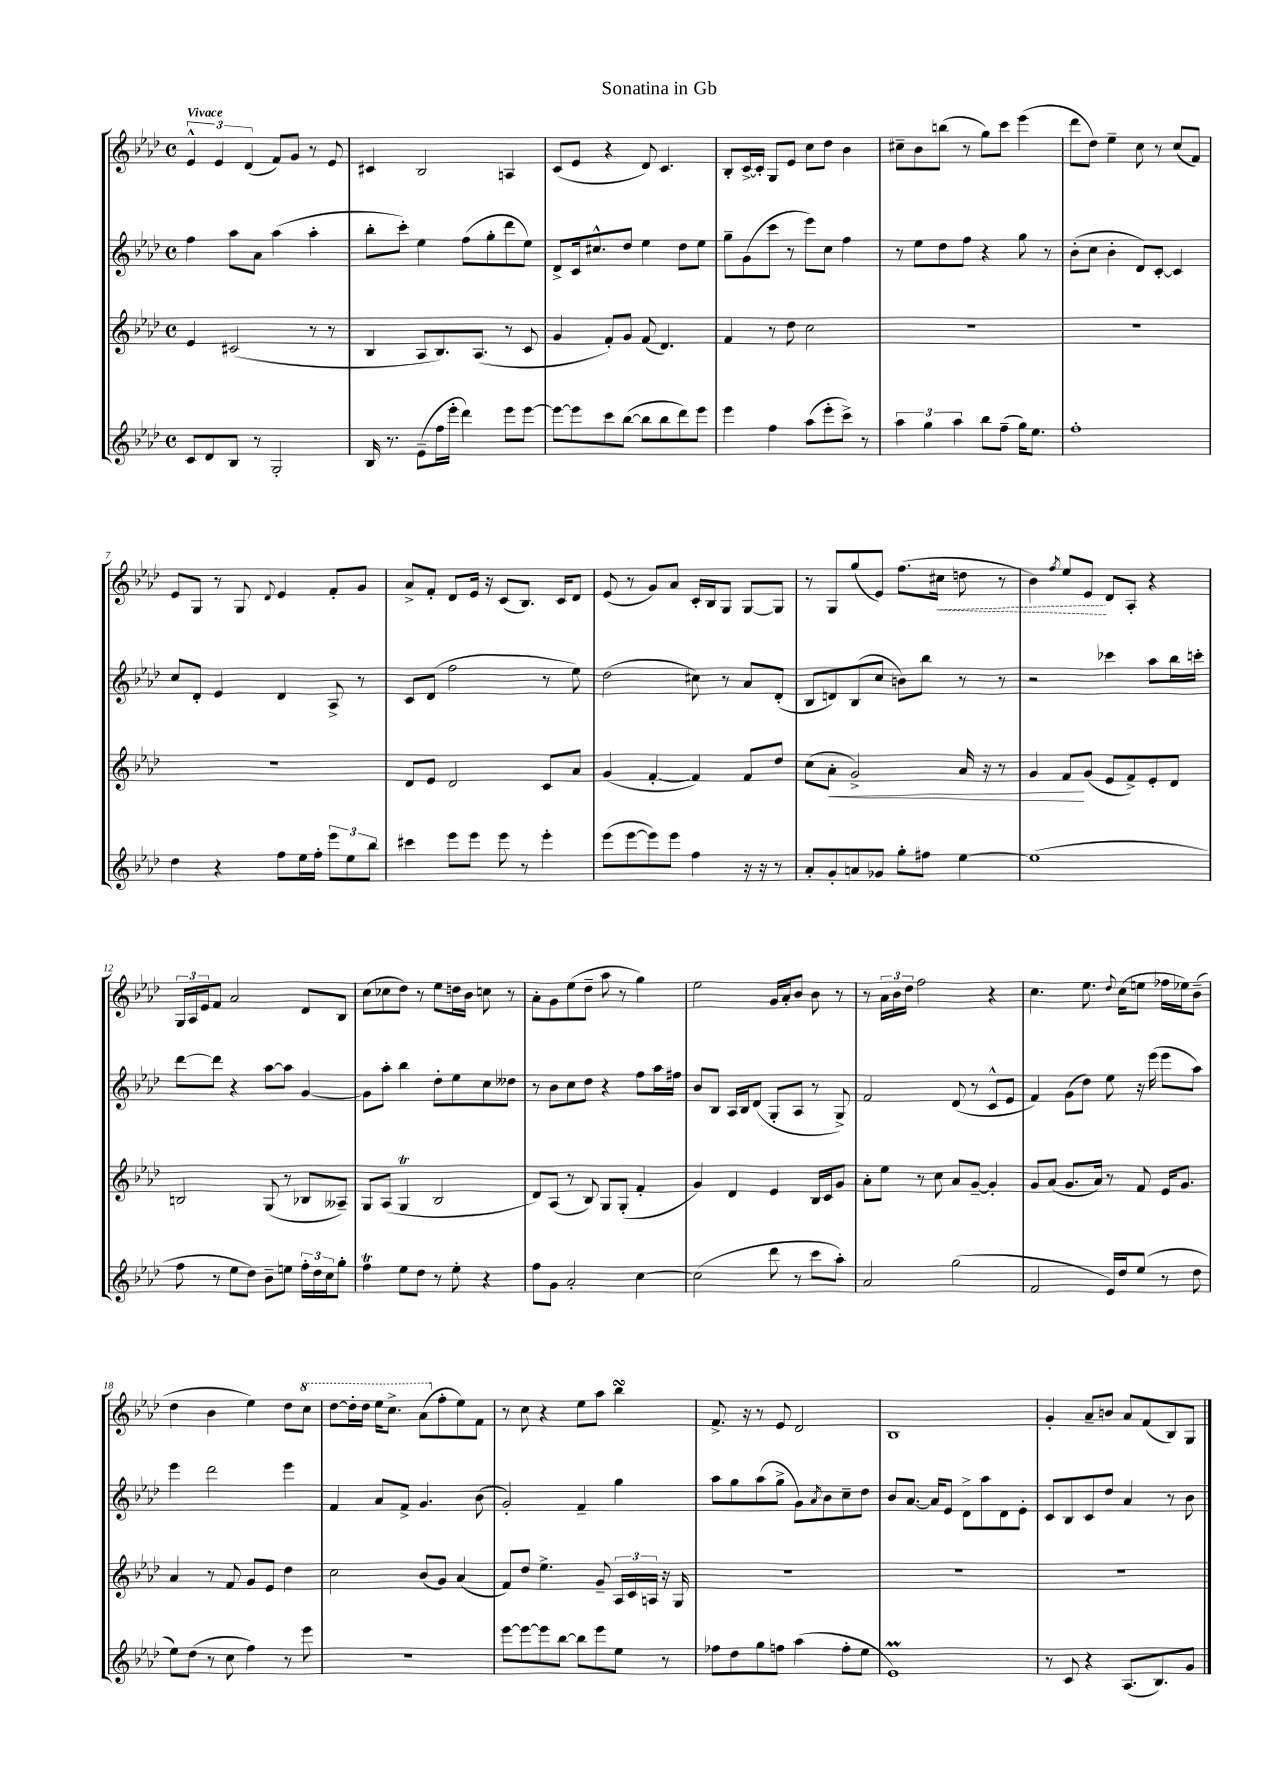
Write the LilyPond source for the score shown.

\header { title = "Sonatina in Gb" }
<<
\new StaffGroup <<
\new Staff = "s0" {
    \clef treble \key aes \major \defaultTimeSignature \time 4/4 \tempo "Vivace"
    \tuplet 3/2 { ees'4-^ ees'4 des'4( } f'8) g'8 r8 ees'8 |
    cis'4 bes2 a4 |
    c'8( ees'8 r4 des'8) c'4. |
    bes8-. c'16~-> c'16-. g8 ees'8 c''8 des''8 bes'4 |
    cis''8-- bes'8 b''8( r8 g''8) c'''8 ees'''4( |
    des'''8 des''8) ees''4-- c''8 r8 c''8( f'8) |
    ees'8 g8 r8 g8 \appoggiatura { des'8 } ees'4 f'8-. g'8 |
    aes'8-> f'8-. des'8 ees'16 r16 c'8( bes8.) c'16 des'8 |
    ees'8( r8 g'8) aes'8 c'16-. bes16 g8 g8~ g8 |
    r8 g8 g''8( ees'8) f''8.( \once \override Hairpin.style = #'dashed-line cis''16\< d''8 r8 |
    bes'4) \acciaccatura { f''8 } ees''8 ees'8\! des'8 aes8-. r4 |
    \tuplet 3/2 { g16 aes16 ees'16 } f'8 aes'2 des'8 bes8 |
    c''8( ces''8 des''8) r8 ees''8 d''16 bes'16 c''8 r8 |
    aes'8-. g'8 ees''8( des''8-- aes''8 r8 g''4) |
    ees''2 g'16 aes'16-. bes'8 bes'8 r8 |
    r8 \tuplet 3/2 { aes'16 bes'16 des''16 } f''2 r4 |
    c''4. ees''8. \appoggiatura { des''8 } c''16( e''8 fes''16 ees''16) bes'8--( |
    des''4 bes'4 ees''4) des''8 \ottava #1 c'''8 |
    des'''8~ des'''16-. des'''16 ees'''16 c'''8.-> aes''8( \ottava #0 f''8-. ees''8) f'8 |
    r8 c''8 r4 ees''8 aes''8 bes''4\turn |
    f'8.-> r16 r8 ees'8 des'2 |
    bes1 |
    g'4-. aes'8-- b'8 aes'8 f'8( bes8) g8 \bar "|." |
}
\new Staff = "s1" {
    \clef treble \key aes \major \defaultTimeSignature \time 4/4
    f''4 aes''8 aes'8 aes''4( aes''4-. |
    bes''8-. c'''8-.) ees''4 f''8( g''8-. des'''8 ees''8) |
    des'8-> c'16 cis''8.-^ des''8 ees''4 des''8 ees''8 |
    g''8-- g'8( c'''8 r8 ees'''8) c''8 f''4 |
    r8 ees''8 des''8 f''8 r4 g''8 r8 |
    bes'8-.( c''8 bes'4-. des'8) c'8~-. c'4 |
    c''8 des'8-. ees'4 des'4 aes8-> r8 |
    c'8 des'8( f''2 r8 ees''8) |
    des''2( cis''8) r8 aes'8 des'8-.( |
    bes8 d'8) bes8( c''8 b'8) bes''8 r8 r8 |
    r2 ces'''4 aes''8 bes''16 c'''16-. |
    des'''8~ des'''8 r4 aes''8~ aes''8 g'4~ |
    g'8 aes''8-. bes''4 des''8-. ees''8 c''8 deses''8 |
    r8 bes'8 c''8 des''8 r4 f''8 aes''16 fis''16 |
    bes'8 bes8 aes16 bes16 des'8( g8-. aes8 r8 g8->) |
    f'2 des'8( r8 c'8-^ ees'8 |
    f'4) g'8( des''8) ees''8 r16 ees'''16( ees'''8 aes''8) |
    ees'''4 des'''2 ees'''4 |
    f'4 aes'8 f'8-> g'4. bes'8( |
    g'2-.) f'4-- g''4 |
    aes''8 g''8 aes''8( g''8-> g'8) \acciaccatura { aes'8 } bes'8 c''8-- des''8 |
    bes'8 aes'8.~ aes'16 ees'8 des'8-> aes''8 des'8 ees'8-. |
    c'8 bes8 c'8 des''8 aes'4 r8 bes'8 \bar "|." |
}
\new Staff = "s2" {
    \clef treble \key aes \major \defaultTimeSignature \time 4/4
    ees'4 cis'2( r8 r8 |
    bes4 aes8 bes8.) aes8.( r8 c'8 |
    g'4 f'8-.) g'8 f'8( des'4.) |
    f'4 r8 des''8 c''2 |
    R1 |
    R1 |
    R1 |
    des'8 ees'8 des'2 c'8 aes'8 |
    g'4( f'4~-. f'4) f'8 des''8 |
    c''8( aes'8-.\< g'2->) aes'16 r16 r8 |
    g'4 f'8\! g'8( ees'8 f'8->) ees'8-. des'8 |
    b2 g8( r8 bes8 aeses8--) |
    g8 aes8( g4\trill bes2 |
    des'8) aes8( r8 bes8) g8 g8-.( f'4-. |
    g'4) des'4 ees'4 bes16 c'16 g'8 |
    aes'8-. ees''8 r8 c''8 aes'8 g'8~-- g'4-. |
    g'8 aes'8( g'8. aes'16) r8 f'8 ees'16 g'8. |
    aes'4 r8 f'8 g'8 ees'8 des''4 |
    c''2 bes'8( g'8) aes'4( |
    f'8) des''8 ees''4.-> g'8-- \tuplet 3/2 { aes16 c'16 a16 } r16 g16 |
    R1 |
    R1 |
    R1 \bar "|." |
}
\new Staff = "s3" {
    \clef treble \key aes \major \defaultTimeSignature \time 4/4
    c'8 des'8 bes8 r8 g2-. |
    bes16 r8. ees'8--( f''16 ees'''16-. des'''4) ees'''8 ees'''8~ |
    ees'''8~ ees'''8 c'''8 bes''8~( bes''8 bes''8 des'''8) ees'''8 |
    ees'''4 f''4 aes''8( ees'''8-. c'''8->) r8 |
    \tuplet 3/2 { aes''4 g''4 aes''4 } bes''8 f''8--( g''16) ees''8. |
    f''1-. |
    des''4 r4 f''8 ees''16 f''16-. \tuplet 3/2 { ees'''8 ees''8 bes''8 } |
    cis'''4 ees'''8 ees'''8 ees'''8 r8 ees'''4-. |
    ees'''8( ees'''8~ ees'''8) ees'''8 f''4 r16 r16 r8 |
    aes'8-. g'8-. a'8 ges'8 g''8-. fis''8 ees''4~ |
    ees''1( |
    f''8 r8 ees''8 des''8) bes'8-- e''8 \tuplet 3/2 { f''16-. des''16 c''16 } g''8-. |
    f''4\trill ees''8 des''8 r8 ees''8-. r4 |
    f''8 g'8 aes'2-. c''4~ |
    c''2( des'''8 r8 c'''8 aes''8-.) |
    aes'2 g''2( |
    f'2 ees'16) des''16 ees''8( r8 des''8 |
    ees''8) des''8( r8 c''8 f''4) r8 ees'''8 |
    R1 |
    ees'''8~ ees'''8~ ees'''8 bes''8~ bes''8 ees'''8 ees''8 r8 |
    fes''8 des''8 g''8 f''8 aes''4( f''8-. ees''8 |
    ees'1\prall) |
    r8 c'8 r4 aes8.( bes8.) g'8 \bar "|." |
}
>>
>>
